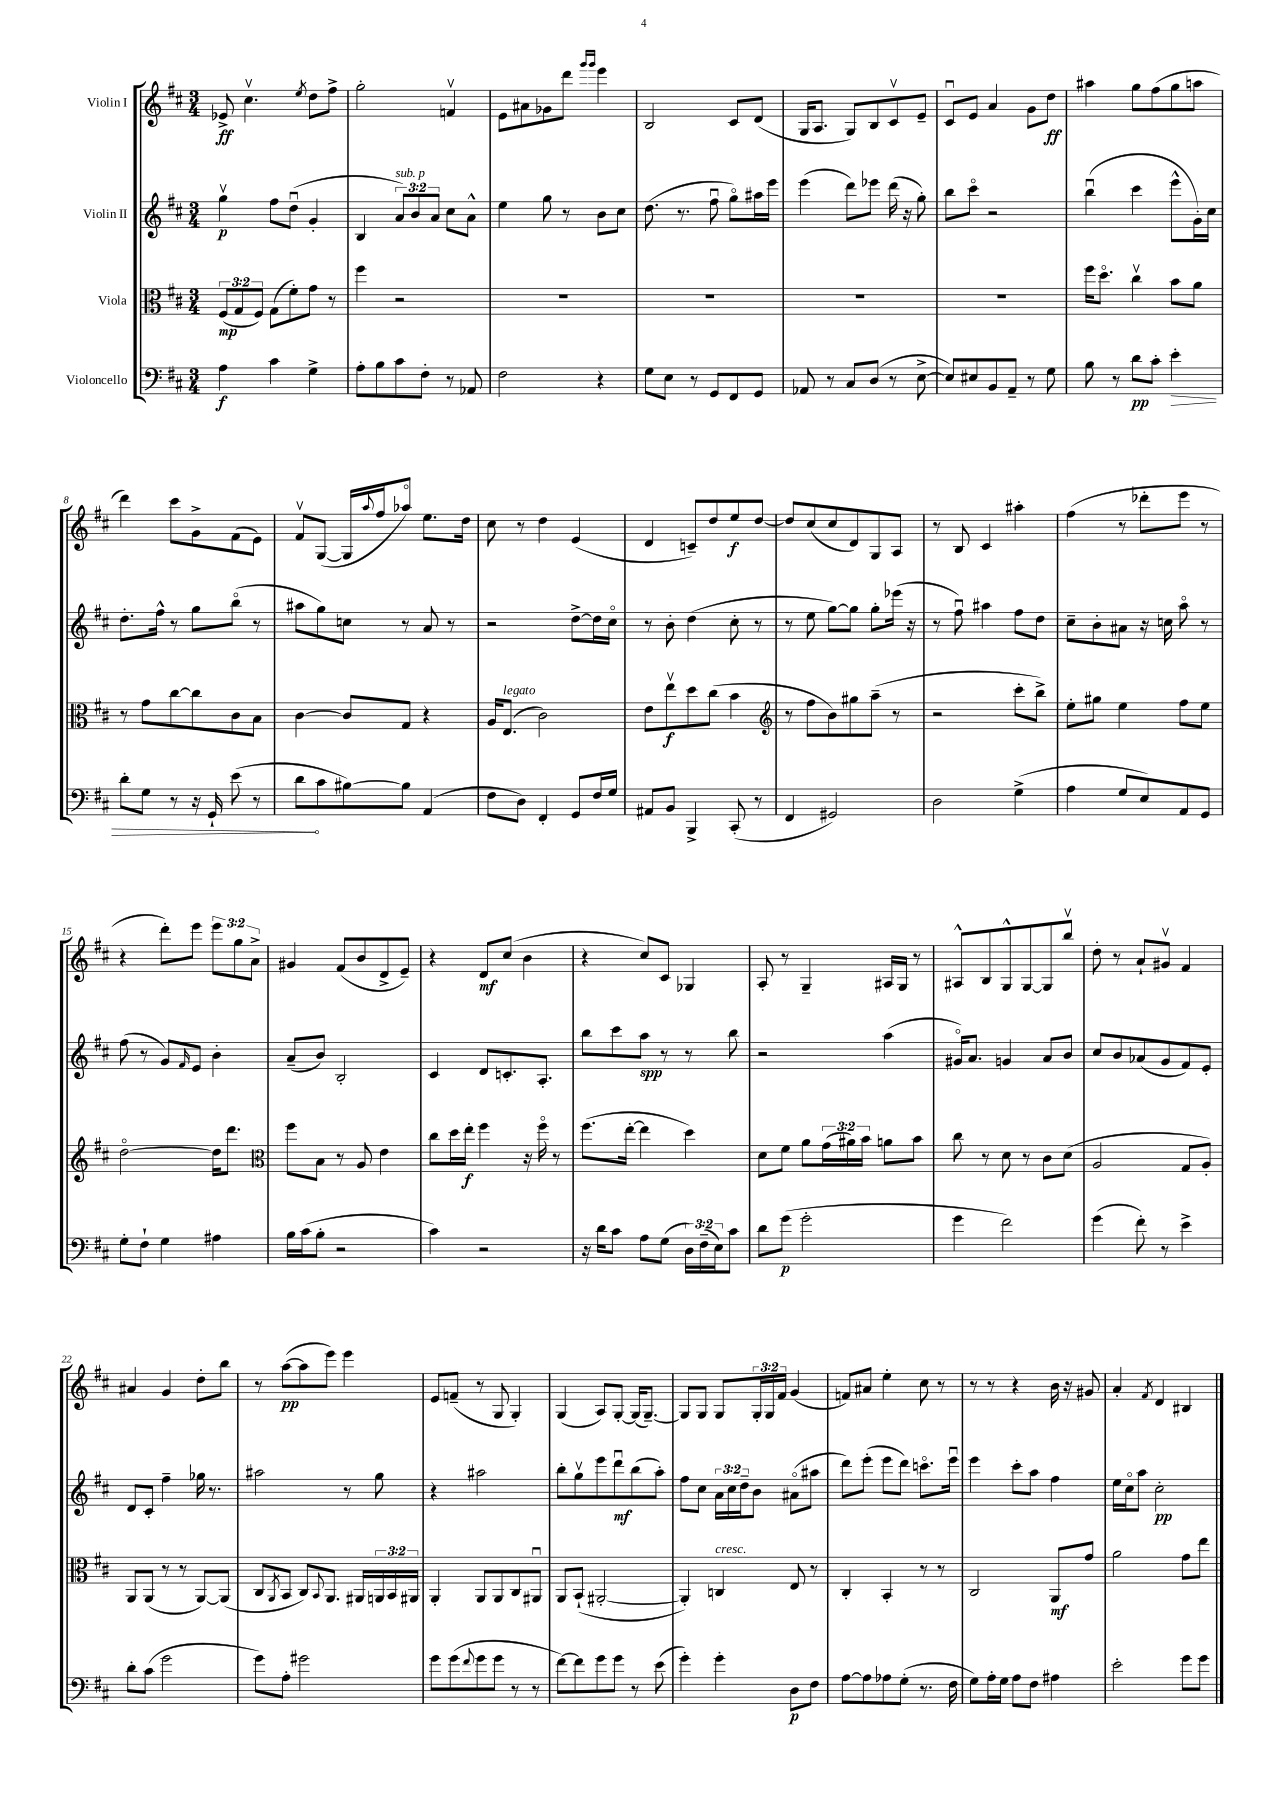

**kern	**kern	**kern	**kern
*staff4	*staff3	*staff2	*staff1
*clefF4	*clefC3	*clefG2	*clefG2
*k[f#c#]	*k[f#c#]	*k[f#c#]	*k[f#c#]
*M3/4	*M3/4	*M3/4	*M3/4
4A\	(12F#/L	4ggv\	8e-^/
.	12G/	.	.
.	.	.	4.cc#v\
.	12F#/J)	.	.
4c#\	(8G\L	8ff#\L	.
.	8f#'\)	(8ddu\J	.
.	.	.	8qee/
4G^\	8g\J	4g'/	8dd\L
.	8r	.	8ff#^\J
=	=	=	=
8A'\L	4ff#\	4B/	2gg'\
8B\	.	.	.
8c#\	2r	12a/L)	.
.	.	12b/	.
8F#'\J	.	.	.
.	.	12a/J	.
8r	.	8cc#\L	4fv/
8AA-/	.	8a^^\J	.
=	=	=	=
2F#\	2.r	4ee\	8e\L
.	.	.	8a#\
.	.	8gg\	8g-\
.	.	8r	8ddd\J
.	.	.	16qqggg/LL
.	.	.	16qqggg/JJ
4r	.	8b\L	4eee\
.	.	8cc#\J	.
=	=	=	=
8G\L	2.r	(8.dd\	2B/
8E\J	.	.	.
.	.	8.r	.
8r	.	.	.
8GG/L	.	8ff#u\	.
8FF#/	.	8ggo\L)	8c#/L
8GG/J	.	16aa#\L	(8d/J
.	.	16eee\JJ	.
=	=	=	=
8AA-/	2.r	(4eee\	16G/LK
.	.	.	8.A/J
8r	.	.	.
8C#/L	.	8ddd\L)	8G/L)
(8D/J	.	8eee-\J	8B/
8r	.	(16ddd\	8c#v/
.	.	16r	.
[8E^\	.	8gg'\)	8e~/J
=	=	=	=
8E/]L)	2.r	8bb\L	8c#u/L
8E#/	.	8ccc#o\J	8e/J
8BB/	.	2r	4a/
8AA~/J	.	.	.
8r	.	.	8g\L
8G\	.	.	8dd\J
=	=	=	=
8B\	16ff#\LK	(4bbu\	4aa#\
.	8.ddo\J	.	.
8r	.	.	.
8d\L	4cc#v\	4ccc#\	8gg\L
8c#'\J	.	.	(8ff#\
4e'\	8b\L	8eee^^\L	8gg\
.	8a\J	16g'\L)	8aa\J
.	.	16cc#\JJ	.
=	=	=	=
8d'\L	8r	8.dd'\L	4ddd\)
8G\J	8g\L	.	.
.	.	16ff#^^\Jk	.
8r	[8cc#\	8r	8ccc#\L
16r	8cc#\]	8gg\L	8g^\
16GG`/	.	.	.
(8e\	8c#\	(8bbo\J	(8f#\
8r	8B\J	8r	8e\J)
=	=	=	=
8d\L	[4c#\	8aa#\L	8f#v/L
8c#\	.	8gg\)	([8G/J
[8B#\)	8c#/]L	8cc\J	16G/]LL
.	.	.	8qqaa/
.	.	.	16ff#/J
8B#\]J	8G/J	8r	8aa-o/J)
(4AA/	4r	8a/	8.ee\L
.	.	8r	.
.	.	.	16dd\Jk
=	=	=	=
8F#\L	16A/LK	2r	8cc#\
.	(8.E/J	.	.
8D\J)	.	.	8r
4FF#'/	2c#\)	.	4dd\
8GG/L	.	[8dd^\L	(4e/
16F#/L	.	16dd\]L	.
16G/JJ	.	16cc#o\JJ	.
=	=	=	=
8AA#/L	8e\L	8r	4d/
8BB/J	8eev\	8b'\	.
4BBB^/	8dd\	(4dd\	8c~/L)
.	(8cc#\J	.	8dd/
(8CC#'/	4b\	8cc#'\	8ee/
8r	.	8r	[8dd/J
=	=	=	=
*	*clefG2	*	*
4FF#/	8r	8r	8dd/]L
.	8ff#\L	8ee\	(8cc#/
2GG#/)	8b\)	[8gg\L)	8cc#/
.	8gg#\	8gg\]J	8d/)
.	(8aa~\J	8gg'\L	8G/
.	8r	(16eee-\Jk	8A/J
.	.	16r	.
=	=	=	=
2D\	2r	8r	8r
.	.	8ff#u\)	8B/
.	.	4aa#\	4c#/
(4G^\	8ccc#'\L	8ff#\L	4aa#'\
.	8bb^\J)	8dd\J	.
=	=	=	=
4A\	8ee'\L	8cc#~\L	(4ff#\
.	8gg#\J	8b'\	.
8G/L	4ee\	8a#\J	8r
8E/)	.	16r	8ddd-'\L
.	.	16cc\	.
8AA/	8ff#\L	8aao\	8eee\J
8GG/J	8ee\J	8r	8r
=	=	=	=
8G'\L	[2ddo\	(8ff#\	4r
8F#`\J	.	8r	.
4G\	.	8g/L)	8ddd'\L)
.	.	16qqf#/	.
.	.	8e/J	8eee\J
4A#\	16dd\]LK	4b'\	12eee\L
.	8.ddd\J	.	.
.	.	.	12gg\
.	.	.	12a^\J
=	=	=	=
*	*clefC3	*	*
16B\LL	8ff#\L	(8a~/L	4g#/
(16c#\J	.	.	.
8B'\J	8B\J	8b/J)	.
2r	8r	2B'/	(8f#/L
.	8A/	.	8b/
.	4e\	.	8d^/
.	.	.	8e~/J)
=	=	=	=
4c#\)	8cc#\L	4c#/	4r
.	16dd\L	.	.
.	16ee'\JJ	.	.
2r	4ff#\	8d/L	8d/L
.	.	8.c'/	(8cc#/J
.	16r	.	4b\
.	16ff#o\	8.A'/J	.
.	8r	.	.
=	=	=	=
16r	(8.ff#\L	8bb\L	4r
16d\LK	.	.	.
8c#\J	.	8ccc#\	.
.	[16ee'\Jk	.	.
8A\L	4ee\]	8aa\J	8cc#/L)
(8G\J	.	8r	8c#/J
24D\LL)	4dd\)	8r	4G-/
(24F#~\	.	.	.
24E\J)	.	.	.
8c#\J	.	8bb\	.
=	=	=	=
8d\L	8d\L	2r	8A'/
(8g\J	8f#\J	.	8r
2g'\	8a\L	.	4G~/
.	(24g\L	.	.
.	24a#\)	.	.
.	24b\JJ	.	.
.	8a\L	(4aa\	16A#/LL
.	.	.	16G/JJ
.	8b\J	.	8r
=	=	=	=
4g\	8cc#\	16g#o/LK)	8A#^^/L
.	.	8.a/J	.
.	8r	.	8B/
2f#\)	8d\	4g/	8G^^/
.	8r	.	[8G/
.	8c#\L	8a/L	8G/]
.	(8d\J	8b/J	8bbv/J
=	=	=	=
(4g\	2A/	8cc#/L	8dd'\
.	.	8b/	8r
8f#'\)	.	(8a-/	8a`/L
8r	.	8g/	8g#v/J
4e^\	8G/L	8f#/)	4f#/
.	8A'/J)	8e'/J	.
=	=	=	=
8d'\L	8AA/L	8d/L	4a#/
(8c#\J	(8AA/J	8c#'/J	.
2g\	8r	4ff#~\	4g/
.	8r	.	.
.	[8AA/L)	16gg-\	8dd'\L
.	.	8.r	.
.	(8AA/]J	.	8bb\J
=	=	=	=
8g\L)	8C#/L	2aa#\	8r
.	8qAA/	.	.
8A'\J	8BB/J	.	([8aa\L
2g#\	8C#/L)	.	8aa\]
.	8qqBB/	.	.
.	8.AA/J	.	8eee\J)
.	.	8r	4eee\
.	16AA#/LL	.	.
.	24AA/	8gg\	.
.	24BB/	.	.
.	24AA#/JJ	.	.
=	=	=	=
8g\L	4AA'/	4r	8e/L
(8g\	.	.	(8f~/J
8qqf#/	.	.	.
8g\	8AA/L	2aa#\	8r
8g\J	8AA/	.	8G/
8r	8C#/	.	4G'/)
8r	8AA#u/J	.	.
=	=	=	=
[8f#\L)	8AA/L	8bb'\L	(4G/
8f#\]	(8BB`/J	8ggv\	.
8g\	[2AA#'/	8eee\	8A/L)
8g\J	.	8dddu\	[8G'/J
8r	.	(8bb\	(16G/]LK
.	.	.	[8.G~/J)
(8e\	.	8aa'\J)	.
=	=	=	=
4g'\)	4AA#'/])	8ff#\L	8G/]L
.	.	8cc#\J	8G/J
4g'\	4C/	24a\LL	8G/L
.	.	24cc#\	.
.	.	24dd~\J	.
.	.	8b\J	24G'/L
.	.	.	24G/
.	.	.	24f#/JJ
8D\L	8E/	(8a#o\L	(4g/
8F#\J	8r	8aa#\J	.
=	=	=	=
[8A\L	4C#'/	8ddd\L)	8f/L)
8A\]	.	(8eee'\J	8a#/J
8A-\	4BB'/	8eee\L	4ee'\
(8G'\J	.	8ddd\J)	.
8.r	8r	8.ccco\L	8cc#\
.	8r	.	8r
16F#\	.	16eeeu\Jk	.
=	=	=	=
8G\L)	2C#/	4eee\	8r
16A'\L	.	.	8r
16G\JJ	.	.	.
8A\L	.	8ccc#'\L	4r
8F#\J	.	8aa\J	.
4A#\	8AA/L	4ff#\	16b\
.	.	.	16r
.	8g/J	.	8g#/
=	=	=	=
2e'\	2a\	16ee\LL	4a'/
.	.	16cc#o\J	.
.	.	8aa\J	.
.	.	.	8qf#/
.	.	2cc#'\	4d/
8g\L	8g\L	.	4B#/
8g\J	8ee\J	.	.
==	==	==	==
*-	*-	*-	*-
